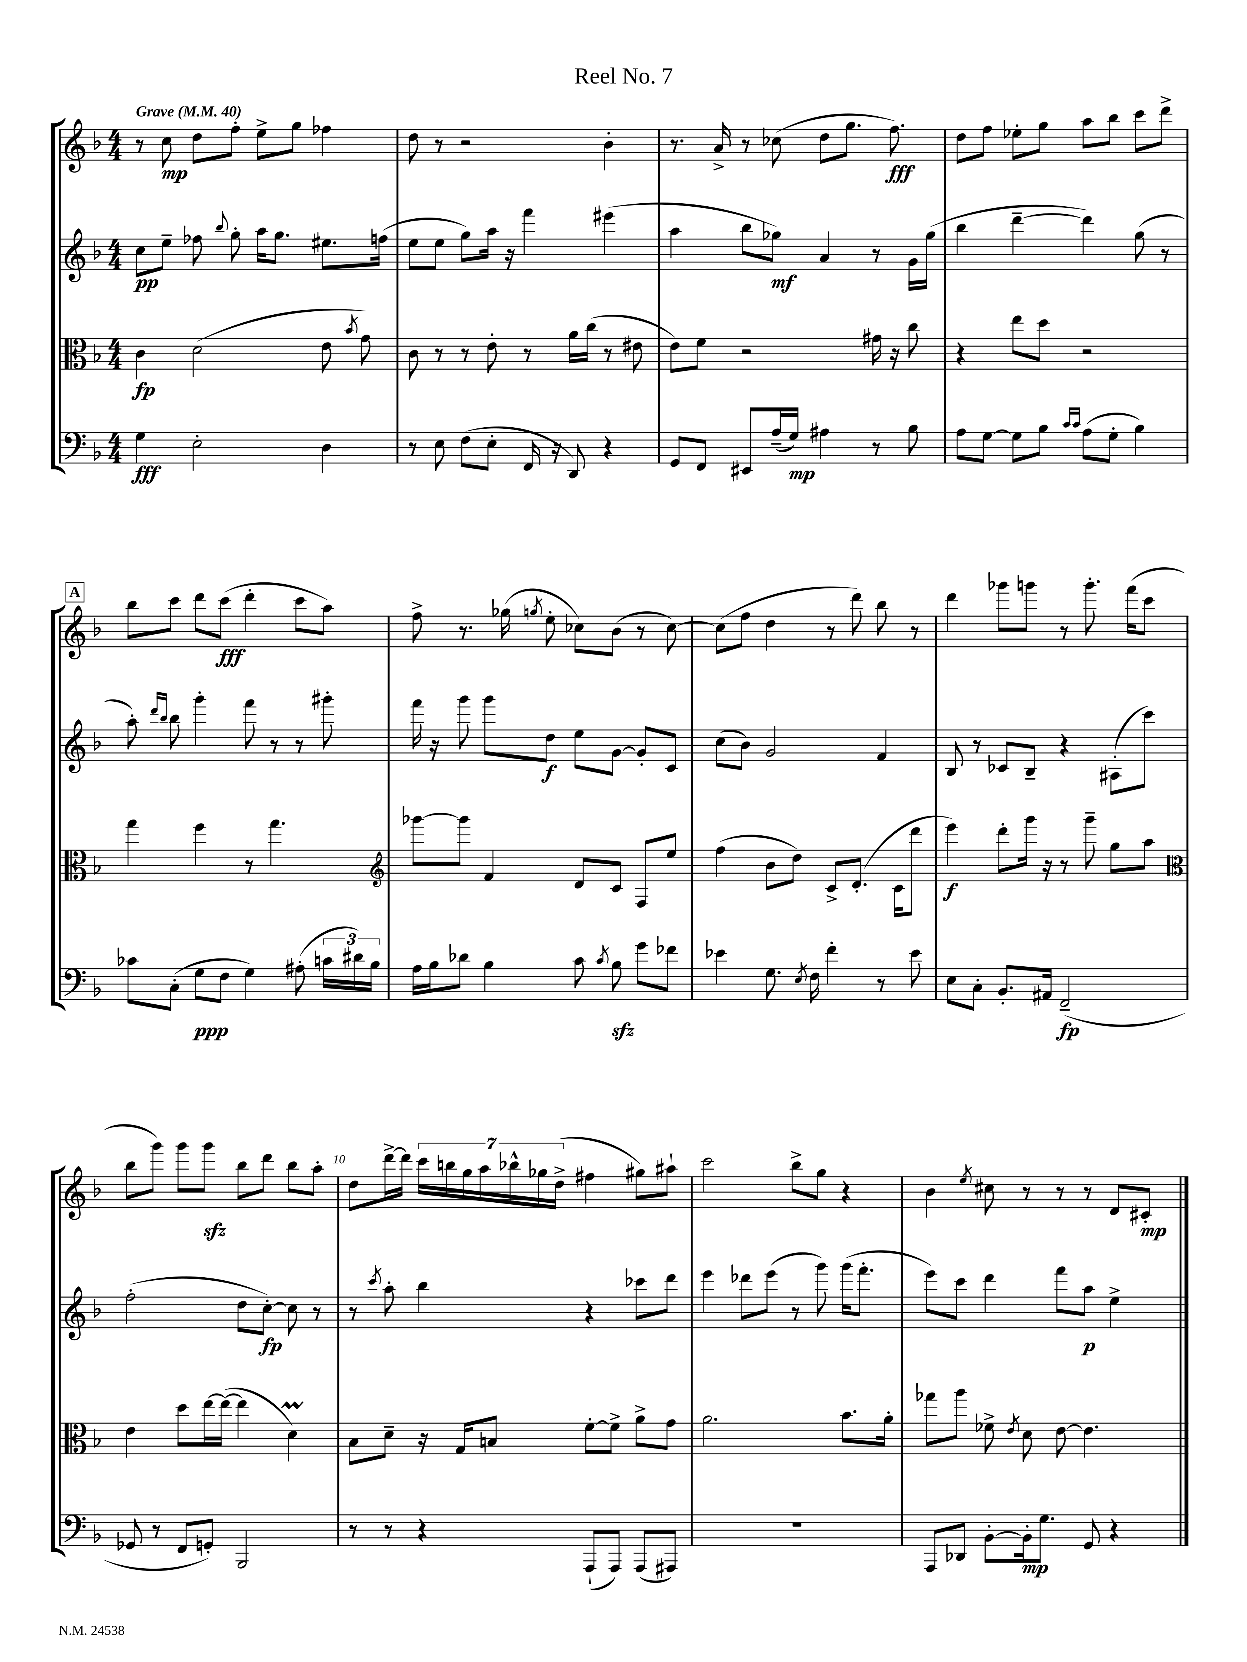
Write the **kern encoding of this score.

**kern	**kern	**kern	**kern
*staff4	*staff3	*staff2	*staff1
*clefF4	*clefC3	*clefG2	*clefG2
*k[b-]	*k[b-]	*k[b-]	*k[b-]
*M4/4	*M4/4	*M4/4	*M4/4
*MM40	*MM40	*MM40	*MM40
4G	4c	8cc	8r
.	.	8ee~	8cc
2E'	(2d	8ff-	8dd
.	.	8qqbb-	.
.	.	8gg'	8ff'
.	.	16aa	8ee^
.	.	8.gg	.
.	.	.	8gg
4D	8e	8.ee#	4ff-
.	8qb-	.	.
.	8g)	.	.
.	.	(16ff	.
=	=	=	=
8r	8c	8ee	8dd
8E	8r	8ee	8r
(8F	8r	8gg)	2r
8E'	8e'	16aa	.
.	.	16r	.
16FF	8r	4fff	.
16r	.	.	.
8DD)	16a	.	.
.	(16cc	.	.
4r	8r	(4eee#	4b-'
.	8e#	.	.
=	=	=	=
8GG	8e)	4aa	8.r
8FF	8f	.	.
.	.	.	16a^
8EE#	2r	8bb-	8r
(16A~	.	8gg-)	(8cc-
16G)	.	.	.
4A#	.	4a	8dd
.	.	.	8.gg
8r	16g#	8r	.
.	16r	.	8.ff)
8B-	8cc	16g	.
.	.	(16gg-	.
=	=	=	=
8A	4r	4bb-	8dd
[8G	.	.	8ff
8G]	8ee	[4ddd~	8ee-'
8B-	8dd	.	8gg
16qqc	.	.	.
16qqc	.	.	.
(8A	2r	4ddd])	8aa
8G'	.	.	8bb-
4B-)	.	(8gg	8ccc
.	.	8r	8ddd^
=	=	=	=
8c-	4gg	8aa')	8bb-
.	.	16qqddd	.
.	.	16qqbb-	.
(8C'	.	8bb-	8ccc
8G	4ff	4ggg'	8ddd
8F	.	.	(8ccc
4G)	8r	8fff	4ddd'
.	4.gg	8r	.
(8A#'	.	8r	8ccc
24c	.	8ggg#'	8aa)
24d#)	.	.	.
24B-	.	.	.
=	=	=	=
*	*clefG2	*	*
16A	[8ggg-	16fff	8ff^
16B-	.	16r	.
8d-	8ggg-]	8ggg	8.r
4B-	4f	8ggg	.
.	.	.	(16gg-
.	.	.	8qgg
.	.	8dd	8ee'
8c	8d	8ee	8cc-)
8qc	.	.	.
8B-	8c	[8g	(8b-
8g	8F	8g']	8r
8f-	8ee	8c	[8cc-)
=	=	=	=
4e-	(4ff	(8cc	(8cc-]
.	.	8b-)	8ff
8.G	8b-	2g	4dd
.	8dd)	.	.
8qE	.	.	.
16F	.	.	.
4f'	8c^	.	8r
.	(8.d'	.	8ddd)
8r	.	4f	8bb-
.	16c	.	.
8e-	8ddd	.	8r
=	=	=	=
8E	4eee)	8B-	4ddd
8C'	.	8r	.
8.BB-'	8ddd'	8c-	8ggg-
.	16ggg	8B-~	8ggg
16AA#	16r	.	.
(2FF~	8r	4r	8r
.	8ggg~	.	8.ggg'
.	8gg	(8A#'	.
.	.	.	(16fff
.	8aa	8ccc)	8ccc
=	=	=	=
*	*clefC3	*	*
8GG-	4e	(2ff'	8bb-
8r	.	.	8ggg)
8FF	8dd	.	8ggg
8GG')	[16ee	.	8ggg
.	(16ee_	.	.
2BBB-	4ee]	8dd	8bb-
.	.	[8cc')	8ddd
.	4d)	8cc]	8bb-
.	.	8r	8aa'
=	=	=	=
8r	8B-	8r	8dd
.	.	8qccc	.
8r	8d~	8aa'	[16ddd^
.	.	.	16ddd]
4r	16r	4bb-	28ccc
.	.	.	28bb
.	16G	.	.
.	.	.	28gg
.	.	.	28aa
.	8B	.	.
.	.	.	28bb-^^
.	.	.	28gg-
.	.	.	(28dd^
(8AAA`	[8f'	4r	4ff#
8AAA)	8f^]	.	.
(8AAA	8a^	8ccc-	8gg#)
8AAA#)	8g	8ddd	8aa#`
=	=	=	=
1r	2.a	4eee	2ccc
.	.	8ddd-	.
.	.	(8eee	.
.	.	8r	8bb-^
.	.	8ggg)	8gg
.	8.b-	(16ggg	4r
.	.	8.fff'	.
.	16a'	.	.
=	=	=	=
8AAA	8gg-	8eee)	4b-
8DD-	8aa	8ccc	.
.	.	.	8qee
[8BB-'	8f-^	4ddd	8cc#
.	8qe	.	.
16BB-']	8d	.	8r
8.G	.	.	.
.	[8e	8fff	8r
8GG	4.e]	8aa	8r
4r	.	4ee^	8d
.	.	.	8c#'
==	==	==	==
*-	*-	*-	*-
